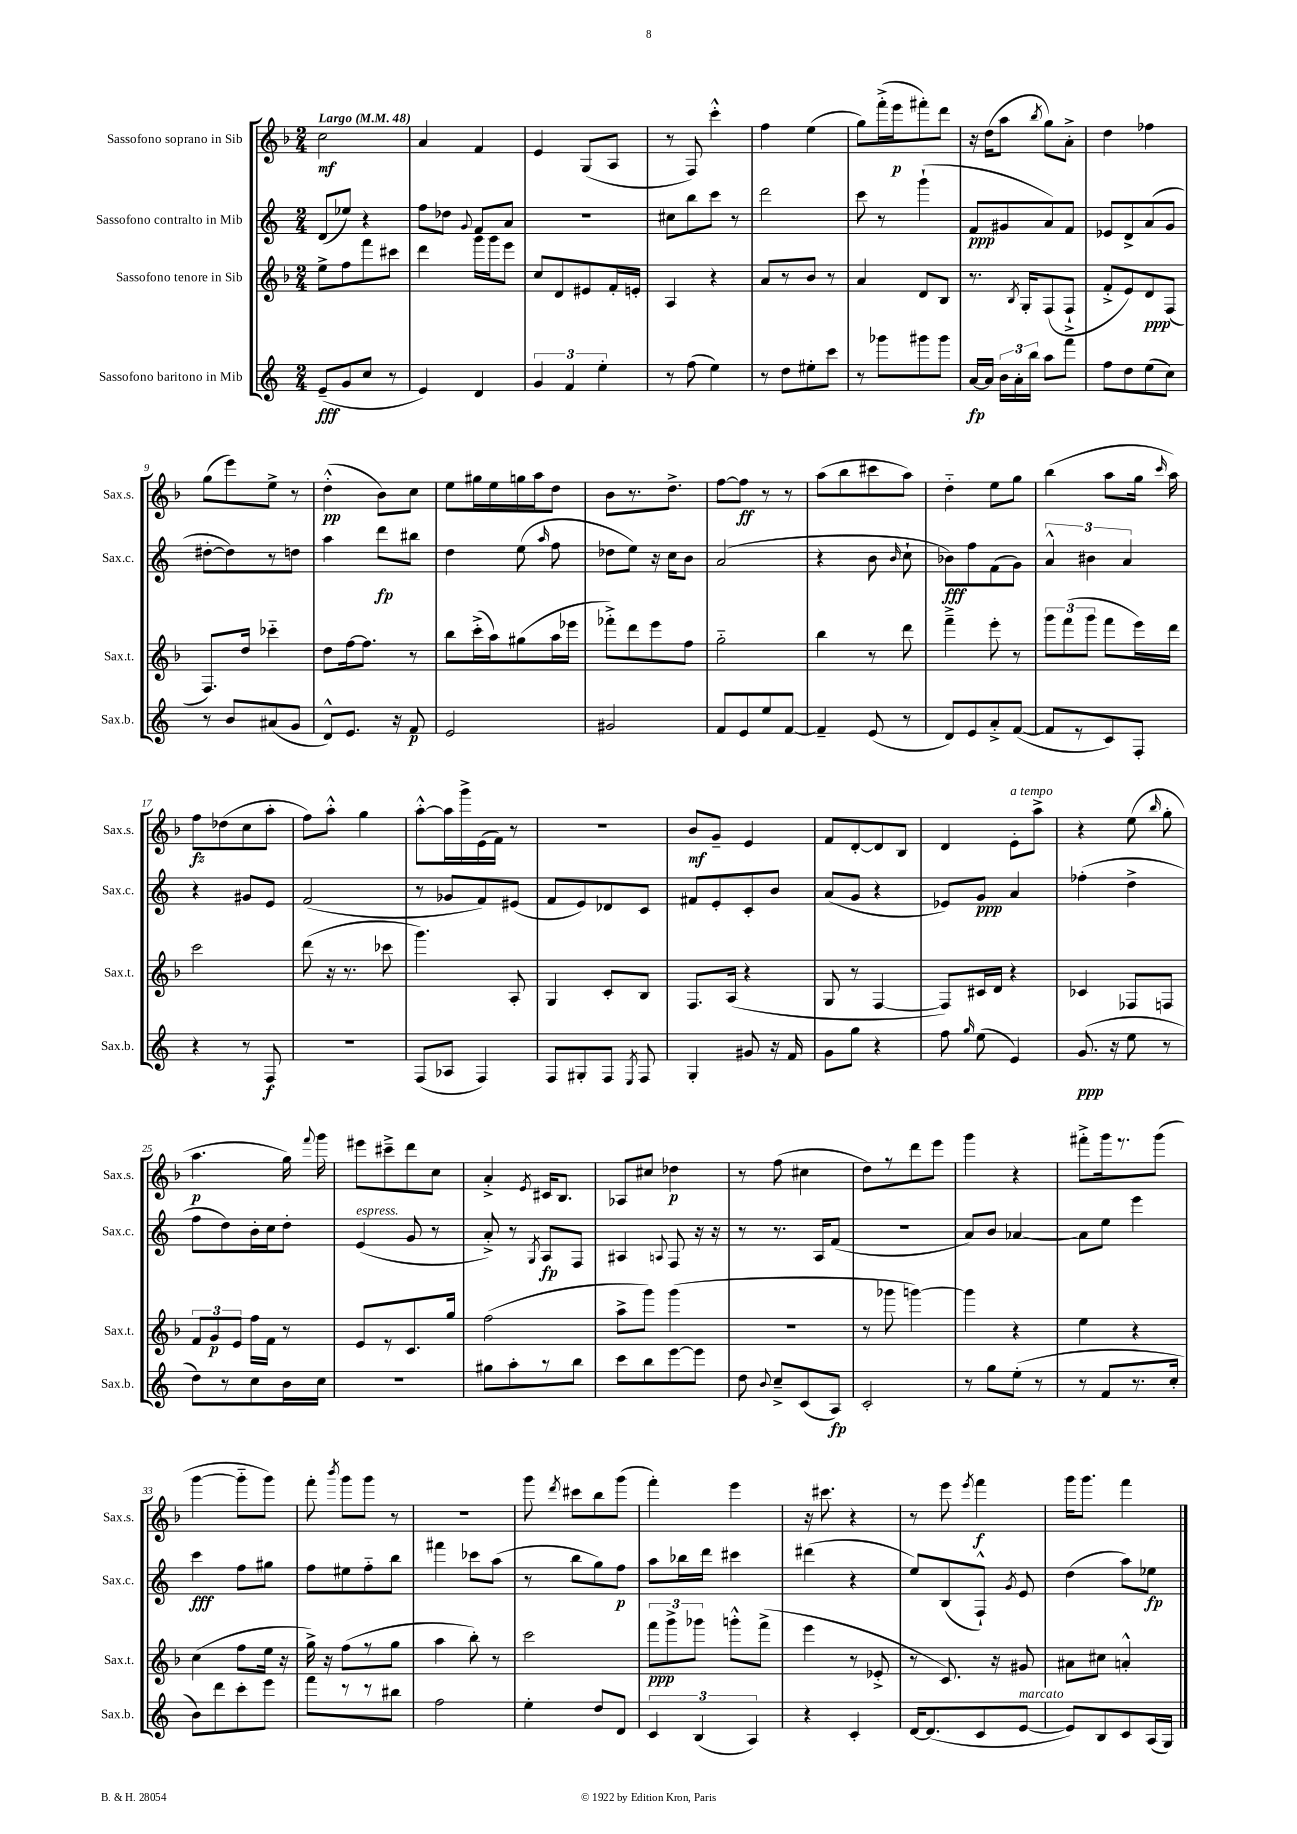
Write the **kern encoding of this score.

**kern	**kern	**kern	**kern
*staff4	*staff3	*staff2	*staff1
*clefG2	*clefG2	*clefG2	*clefG2
*k[]	*k[b-]	*k[]	*k[b-]
*M2/4	*M2/4	*M2/4	*M2/4
*MM48	*MM48	*MM48	*MM48
(8e~/L	8ee^\L	(8d/L	2cc\
8g/	8ff\	8ee-/J)	.
8cc/J	8fff\	4r	.
8r	8ccc#\J	.	.
=	=	=	=
4e/)	4ddd\	8ff\L	4a/
.	.	8dd-\J	.
.	.	8qqg/	.
4d/	16ggg\LL	8f/L	4f/
.	16ggg\J	.	.
.	8eee\J	8a/J	.
=	=	=	=
6g/	8cc/L	2r	4e/
.	8d/	.	.
6f/	.	.	.
.	8e#/	.	(8G/L
6ee'\	.	.	.
.	16f'/L	.	8A/J
.	16e'/JJ	.	.
=	=	=	=
8r	4A/	8cc#\L	8r
(8ff\	.	8bb\	8F/)
4ee\)	4r	8ccc\J	4ccc'^^\
.	.	8r	.
=	=	=	=
8r	8a/L	2ddd\	4ff\
8dd\L	8r	.	.
8ee#'\	8b-/J	.	(4ee\
8ccc\J	8r	.	.
=	=	=	=
8r	4a/	8ccc\	8gg\L)
8ggg-\L	.	8r	(16fff'^\L
.	.	.	16eee\J
8ggg#\	8d/L	(4ggg`\	8fff#'\)
8ggg#\J	8B-/J	.	8ddd\J
=	=	=	=
[16a/LL	8.r	8f/L	16r
16a/]JJ	.	.	(16dd\LK
24b\LL	.	8g#/	8aa\J
24a'\	.	.	.
.	8qB-/	.	.
.	16G'/LK	.	.
24bb\JJ	.	.	.
.	.	.	8qbb-/
8aa\L	(8F/	8a/)	8gg\L)
8fff\J	8F`^/J	8f/J	8a'^\J
=	=	=	=
8ff\L	8f'^/L	8e-/L	4dd\
8dd\	8e/)	8d^/	.
(8ee\	8d/	(8a/	4ff-\
8cc\J)	(8F/J	8g/J	.
=	=	=	=
8r	8.F/L)	[8dd#'\L	(8gg\L
8b/L	.	8dd#\])	8eee\)
.	16dd/Jk	.	.
(8a#/	4ccc-'~\	8r	8ee^\J
8g/J	.	8dd\J	8r
=	=	=	=
8d^^/L)	8dd\L	4aa\	(4dd'^^\
8.e/J	[16ff\k	.	.
.	8.ff\]J	.	.
.	.	8ddd\L	8b-\L)
16r	.	.	.
8f/	8r	8bb#\J	8cc\J
=	=	=	=
2e/	8bb-\L	4dd\	8ee\L
.	(16ccc'^\L	.	16gg#\L
.	16aa\J)	.	16ee\
.	(8gg#\	(8ee\	16gg\
.	.	.	16aa\J
.	.	16qqaa/	.
.	16aa\L	8ff\	8dd\J
.	16eee-\JJ	.	.
=	=	=	=
2g#/	8fff-'^\L)	8dd-\L	8b-\L
.	8ddd\	8ee\J)	8.r
.	8eee\	16r	.
.	.	16cc\LK	8.dd^\J
.	8ff\J	8b\J	.
=	=	=	=
8f/L	2gg'~\	(2a/	[8ff\L
8e/	.	.	8ff\]J
8ee/	.	.	8r
[8f/J	.	.	8r
=	=	=	=
4f~/]	4bb-\	4r	(8aa\L
.	.	.	8bb-\
(8e/	8r	8b\	8ccc#\
.	.	16qqb/	.
8r	8ddd\	8cc`\	8aa\J)
=	=	=	=
8d/L)	4fff~^\	8b-\L)	4dd'~\
8e/	.	8ff\	.
8a'^/	8eee'\	(8f\	8ee\L
([8f/J	8r	8g\J)	8gg\J
=	=	=	=
8f/]L	12ggg\L	6a^^/	(4bb-\
.	(12fff\	.	.
8r	.	.	.
.	12ggg\J	6b#\	.
8c/)	8fff\L	.	8aa\L
.	.	6a/	.
8F'/J	16eee\L)	.	16gg\Jk
.	.	.	16qqccc/
.	16ddd\JJ	.	16aa\)
=	=	=	=
4r	2ccc\	4r	8ff\L
.	.	.	(8dd-\
8r	.	8g#/L	8cc\
8F/	.	8e/J	8aa'\J
=	=	=	=
2r	(8ddd\	(2f/	8ff\L)
.	16r	.	8aa'^^\J
.	8.r	.	.
.	.	.	4gg\
.	8ccc-\	.	.
=	=	=	=
(8F/L	4.ggg\)	8r	[8aa'^^\L
8A-/J	.	8g-/L	16aa\]L
.	.	.	16ggg^\
4F/)	.	8f/)	(16e\
.	.	.	16f\JJ)
.	8A'/	(8e#/J	8r
=	=	=	=
8F/L	4G/	8f/L	2r
8G#'/	.	8e/)	.
8F/J	8c'/L	8d-/	.
8qE/	.	.	.
8F/	8B-/J	8c/J	.
=	=	=	=
4G'/	8.F/L	8f#/L	8b-/L
.	.	8e'/	8g~/J
.	(16A/Jk	.	.
8g#/	4r	8c'/	4e/
16r	.	8b/J	.
16f/	.	.	.
=	=	=	=
8g\L	8G/	(8a/L	8f/L
8gg\J	8r	8g/J	[8d'/
4r	[4F/	4r	8d/]
.	.	.	8B-/J
=	=	=	=
8ff\	8F/]L)	8e-/L)	4d/
16qqgg/	.	.	.
(8ee\	16c#/L	8g/J	.
.	16d/JJ	.	.
4e/)	4r	4a/	8e'\L
.	.	.	8aa^\J
=	=	=	=
(8.g/	4c-/	(4ff-'\	4r
16r	.	.	.
8ee\	8F-/L	4dd^\	(8ee\
.	.	.	16qqbb-/
8r	8F/J	.	8gg'\
=	=	=	=
8dd\L)	12f/L	8ff\L	4.aa\
.	12g/	.	.
8r	.	8dd\)	.
.	12e/J	.	.
8cc\	16ff\LL	16b'\L	.
.	16f\JJ	16cc\J	.
16b\L	8r	8dd'\J	16gg\)
.	.	.	8qqfff/
16cc\JJ	.	.	16ggg\
=	=	=	=
2r	8e/L	(4e/	8eee#\L
.	8r	.	8ccc#~^\
.	8.c/	8g/	8ddd\
.	.	8r	8cc\J
.	16gg/Jk	.	.
=	=	=	=
8gg#\L	(2ff\	8a'^/)	4a'^/
8aa'\	.	8r	.
.	.	8qG/	8qe/
8r	.	8A/L	16c#/LK
.	.	.	8.B-/J
8bb\J	.	8F/J	.
=	=	=	=
8ccc\L	8aa^\L	4A#/	8A-/L
8bb\	8ggg\J)	.	8cc#/J
.	.	8qqA/	.
[8eee\	(4ggg\	8F/	4dd-\
8eee\]J	.	16r	.
.	.	16r	.
=	=	=	=
8dd\	2r	8r	8r
8qqb/	.	.	.
8cc~^/L	.	8.r	(8ff\
(8c/	.	.	4cc#\
.	.	16A/LK	.
8A/J)	.	(8f/J	.
=	=	=	=
2c'/	8r	2r	8dd\L)
.	8ggg-\	.	8r
.	[4ggg\)	.	8ddd\
.	.	.	8eee\J
=	=	=	=
8r	4ggg\]	8a/L)	4ggg\
8gg\L	.	8b/J	.
(8ee'\J	4r	[4a-/	4r
8r	.	.	.
=	=	=	=
8r	4ee\	8a-\]L	8fff#'^\L
8f/L	.	8ee\J	16ggg\k
.	.	.	8.r
8.r	4r	4eee\	.
.	.	.	(8ggg\J
16cc'/Jk	.	.	.
=	=	=	=
8b\L)	(4cc\	4ccc\	[4ggg\
8ddd\	.	.	.
8ccc'\	8ff\L	8ff\L	8ggg'~\]L
8eee\J	16ee\Jk	8gg#\J	8ggg\J)
.	16r	.	.
=	=	=	=
8fff\L	16gg^\)	8ff\L	8fff'\
.	16r	.	.
.	.	.	8qbbb-/
8r	(8ff\L	8ee#\	8ggg\L
8r	8r	8ff'~\	8ggg\J
8bb#\J	8gg\J	8bb\J	8r
=	=	=	=
2ff\	4aa\	4fff#\	2r
.	8bb-'\)	8ccc-\L	.
.	8r	(8aa\J	.
=	=	=	=
4ee'\	2ccc\	8r	8ggg\
.	.	.	8qddd/
.	.	8bb\L	8ccc#\L
8dd/L	.	8gg\)	8bb-\
8d/J	.	8ff\J	(8ggg\J
=	=	=	=
6c/	12fff\L	8aa\L	4fff'\)
.	12ggg^\	.	.
.	.	16bb-\L	.
(6B/	12ggg-\J	.	.
.	.	16ddd\JJ	.
.	8ggg'^^\L	4ccc#\	4eee\
6A/)	.	.	.
.	(8fff^\J	.	.
=	=	=	=
4r	4eee\	(4ddd#\	16r
.	.	.	8.ccc#\
4c'/	8r	4r	4r
.	8e-'^/	.	.
=	=	=	=
[16d/LK	8r	8ee/L)	8r
(8.d/]	.	.	.
.	8.c/)	(8B/	8eee\
.	.	.	8qeee/
8c/	.	8F`^^/J)	4fff\
.	16r	.	.
.	.	8qg/	.
[8e/J	8g#/	8e/	.
=	=	=	=
8e/]L)	8a#\L	(4dd\	16ggg\LK
.	.	.	8.ggg\J
8B/	8cc#\J	.	.
8c/	4a'^^/	8aa\L)	4fff\
(16A/L	.	8ee-\J	.
16G/JJ)	.	.	.
==	==	==	==
*-	*-	*-	*-
